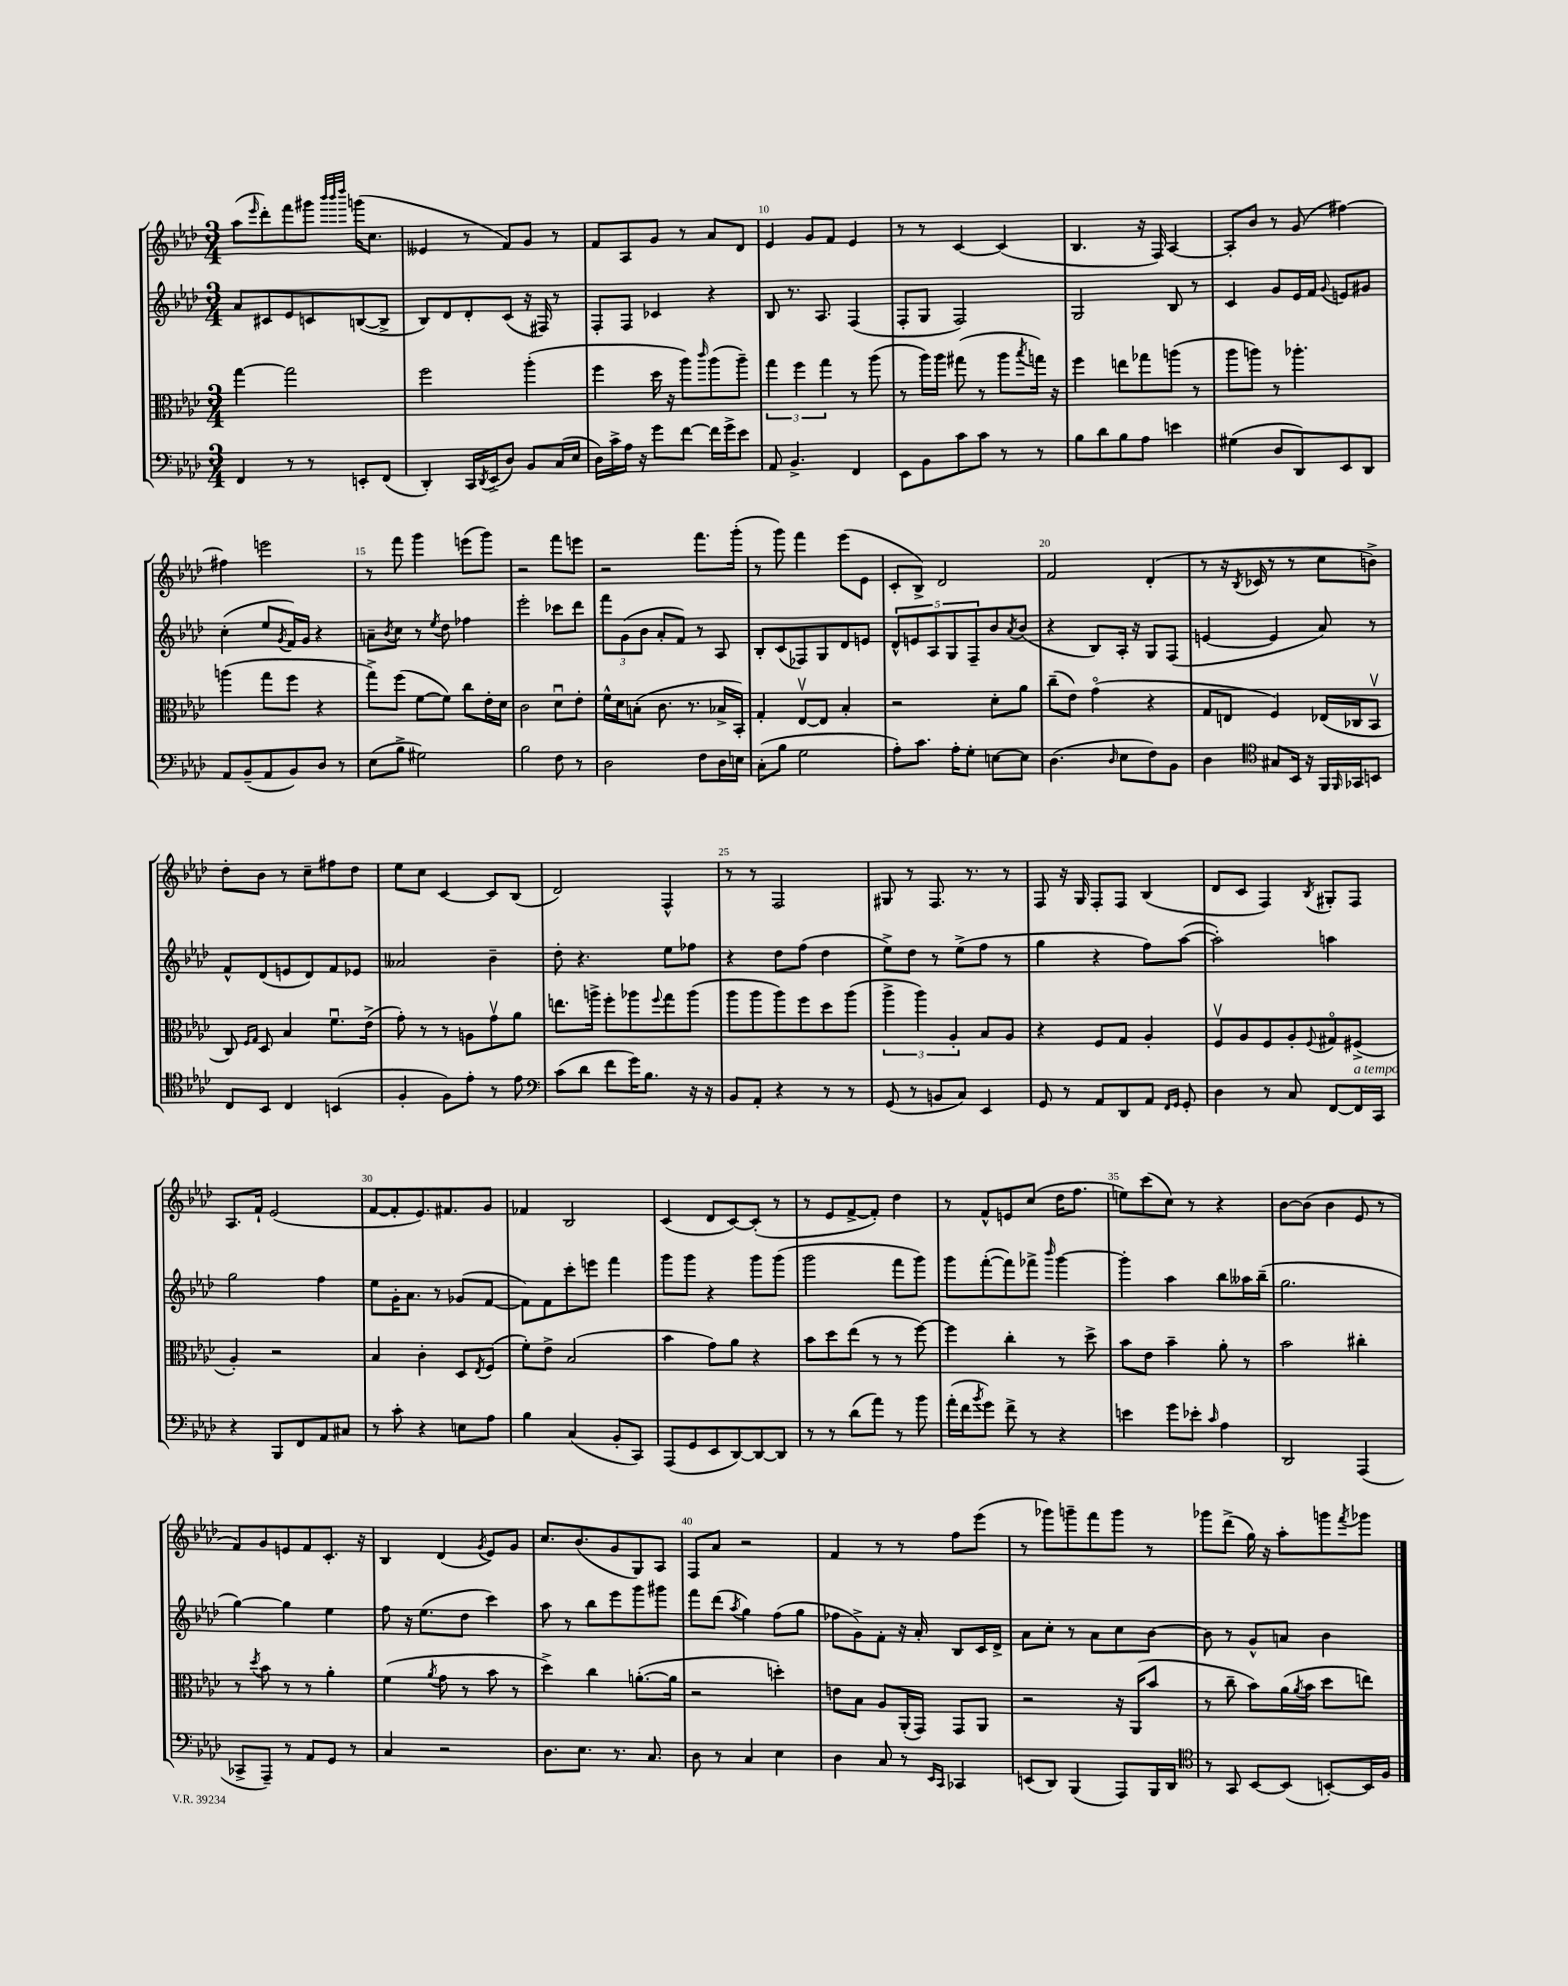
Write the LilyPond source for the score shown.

<<
\new StaffGroup <<
\new Staff = "s0" {
    \clef treble \key aes \major \numericTimeSignature \time 3/4
    aes''8( \grace { ees'''16 } des'''8-.) f'''8 gis'''8 \grace { bes'''32 bes'''32 des''''32 } g'''16( c''8. |
    eeses'4 r8 f'8) g'8 r8 |
    f'8 aes8 g'8 r8 aes'8 des'8 |
    ees'4 g'8 f'8 ees'4 |
    r8 r8 c'4~ c'4( |
    bes4. r16 f16) aes4~ |
    aes8-. bes'8 r8 g'8( fis''4~) |
    fis''4 e'''2 |
    r8 f'''8 g'''4 e'''8( g'''8) |
    r2 f'''8 e'''8 |
    r2 f'''8. g'''16-.( |
    r8 g'''8) f'''4 ees'''8( ees'8 |
    c'8-. bes8->) des'2 |
    f'2 des'4-.( |
    r8 r16 \acciaccatura { bes8 } ces'16 r8 r8 c''8 b'8->) |
    des''8-. bes'8 r8 c''8-- fis''8 des''8 |
    ees''8 c''8 c'4~ c'8 bes8( |
    des'2) f4-^ |
    r8 r8 f2 |
    gis8 r8 f8. r8. r8 |
    f8 r16 g16 f8-. f8 bes4( |
    des'8 c'8 f4) \acciaccatura { bes8 } gis8-. f8 |
    aes8. f'16-! ees'2( |
    f'8~ f'8-. ees'8.) fis'8. g'8 |
    fes'4 bes2 |
    c'4( des'8 c'8~) c'8-.( r8 |
    r8 ees'8 f'8~-> f'8-.) des''4 |
    r8 f'8-^ e'8 c''8( des''16 f''8. |
    e''8) c'''8( c''8) r8 r4 |
    bes'8~ bes'8( bes'4 ees'8 r8 |
    f'8) g'8 e'8 f'8 c'8.-. r16 |
    bes4 des'4( \acciaccatura { g'8 } ees'8) g'8 |
    c''8. bes'8.( g'8 g8) aes8 |
    f8 aes'8 r2 |
    f'4 r8 r8 f''8 ees'''8( |
    r8 ges'''8) g'''8-- f'''8 g'''8 r8 |
    ges'''8 des'''8->( g''16) r16 aes''8-. g'''8 \acciaccatura { f'''8 } ges'''8 \bar "|." |
}
\new Staff = "s1" {
    \clef treble \key aes \major \numericTimeSignature \time 3/4
    aes'8 cis'8 ees'8 c'8 b8~( b8-> |
    bes8) des'8 des'8-. c'8( r16 fis16) r8 |
    f8-. f8 ces'4 r4 |
    bes8 r8. aes8. f4( |
    f8-. g8 f2) |
    g2 bes8 r8 |
    c'4 g'8 ees'16 f'16 \appoggiatura { g'8 } e'8 gis'8 |
    c''4-.( ees''8 \acciaccatura { g'8 } f'16) g'16 r4 |
    a'8-- \acciaccatura { bes'8 } c''8 r8 \acciaccatura { ees''8 } des''8 fes''4 |
    ees'''2-. ces'''8 des'''8 |
    \tuplet 3/2 { f'''8 g'8( bes'8 } aes'8-. f'8) r8 aes8 |
    bes8-. c'8( fes8) g8 des'8 e'8 |
    \tuplet 5/4 { des'8-^ e'8 aes8 g8 f8-- } bes'8 \acciaccatura { aes'8 } bes'8( |
    r4 bes8) aes16-. r16 g8 f8( |
    e'4~ e'4 aes'8) r8 |
    f'8-^ des'8( e'8 des'8) f'8 ees'8 |
    aeses'2 bes'4-- |
    des''8-. r4. ees''8 fes''8 |
    r4 des''8 f''8( des''4 |
    ees''8->) des''8 r8 ees''8->( f''8 r8 |
    g''4 r4 f''8) aes''8~( |
    aes''2-.) a''4 |
    g''2 f''4 |
    ees''8 g'16-. aes'8. r8 ges'8( f'8~ |
    f'8) f'8 c'''8-. e'''8 f'''4 |
    g'''8 g'''8 r4 g'''8 g'''8( |
    g'''2 f'''8 g'''8) |
    g'''8 f'''8~-.( f'''8) fes'''8-> \grace { bes'''16 } g'''4~ |
    g'''4-. aes''4 bes''8 aeses''16 bes''16--( |
    g''2. |
    g''4~) g''4 ees''4 |
    f''8 r16 ees''8.( des''8 c'''4) |
    aes''8 r8 bes''8 ees'''8 g'''8 gis'''8 |
    f'''8 des'''8( \acciaccatura { aes''8 } g''4) f''8( g''8 |
    fes''8 g'8->) f'8-. r16 aes'16-. bes8 c'16 des'16-> |
    aes'8 c''8-. r8 aes'8 c''8 bes'8~ |
    bes'8 r8 g'8-^ a'8 bes'4 \bar "|." |
}
\new Staff = "s2" {
    \clef alto \key aes \major \numericTimeSignature \time 3/4
    g''4~ g''2 |
    f''2 aes''4-.( |
    f''4 des''16 r16 aes''8) \grace { c'''16 } aes''8( aes''8--) |
    \tuplet 3/2 { g''4 f''4 g''4 } r8 aes''8( |
    r8 aes''16) aes''16 gis''8( r8 aes''8 \acciaccatura { bes''8 } g''16) r16 |
    f''4 e''8 ges''8 a''8( r8 |
    aes''8 a''8) r8 aes''4.-. |
    a''4( g''8 f''8 r4 |
    g''8->) f''8( f'8~ f'8) c''8 ees'16-. des'16 |
    c'2 des'8\downbow ees'8-. |
    f'16-^ des'16 b8-.( c'8. r8. bes16-> bes,16-.) |
    g4-. ees8~\upbow ees8 bes4-. |
    r2 des'8-. aes'8 |
    c''8--( ees'8) g'4\flageolet( r4 |
    g8 e8 f4) ees16( ces16 bes,8\upbow |
    c8) \grace { f16 g16 } des8 bes4 f'8.\downbow ees'16->( |
    g'8-.) r8 r8 a8 g'8\upbow aes'8 |
    e''8. a''16-> f''8-. aes''8 \appoggiatura { f''8 } g''8 aes''8( |
    aes''8 aes''8 aes''8) f''8 des''8 aes''8( |
    \tuplet 3/2 { aes''4-> aes''4) aes4-. } bes8 aes8 |
    r4 f8 g8 aes4-. |
    f8\upbow aes8 f8 aes8-. \appoggiatura { f8 } gis8\flageolet fis8->( |
    aes4-.) r2 |
    bes4 c'4-. des8 \acciaccatura { ees8 } f8( |
    f'8-.) ees'8-> bes2( |
    bes'4 g'8) aes'8 r4 |
    bes'8 des''8 ees''8( r8 r8 f''8~) |
    f''4 c''4-. r8 des''8-> |
    bes'8 ees'8 bes'4-- aes'8-. r8 |
    bes'2 cis''4-. |
    r8 \acciaccatura { des''8 } bes'8 r8 r8 aes'4-. |
    f'4( \acciaccatura { aes'8 } g'8 r8 bes'8 r8 |
    des''4->) c''4 a'8.~-.( a'16 |
    r2 d''4-.) |
    e'8 bes8 aes8 aes,16-.( g,16) g,8 aes,8 |
    r2 r16 aes,16( bes'8 |
    r8 c''8-- bes'8) aes'16( \acciaccatura { aes'8 } bes'16 des''8 e''8) \bar "|." |
}
\new Staff = "s3" {
    \clef bass \key aes \major \numericTimeSignature \time 3/4
    f,4 r8 r8 e,8-. f,8( |
    des,4-.) c,16 \acciaccatura { des,8 } ees,16->( des8) bes,8 c16( ees16 |
    des16) c'16-> aes16 r16 g'8 f'8~ f'16 g'16-> ees'8 |
    aes,8 bes,4.-> f,4 |
    ees,8 bes,8 c'8 c'8 r8 r8 |
    bes8 des'8 bes8 aes8 e'4 |
    gis4( des8 des,8) ees,8 des,8 |
    aes,8 bes,8--( aes,8 bes,8) des8 r8 |
    ees8( bes8-> gis2) |
    bes2 f8 r8 |
    des2 f8 des16 e16 |
    c8-.( bes8 g2 |
    aes8-.) c'8. aes16-. g8-. e8~ e8 |
    des4.( \grace { des16 } ees8 f8) bes,8 |
    des4 \clef tenor gis8 bes,16 r16 f,16 \grace { f,16 } ges,16 b,8 |
    c8 bes,8 c4 b,4( |
    f4-. f8) ees'8-. r8 ees'8 |
    \clef bass c'8( des'8 f'8 g'16) bes8. r16 r16 |
    bes,8 aes,8-. r4 r8 r8 |
    g,8( r8 b,8 c8) ees,4 |
    g,8 r8 aes,8 des,8 aes,8 \grace { f,16 g,16 } g,8-. |
    des4 r8 c8 f,8~ f,16^\markup { \italic "a tempo" } c,16 |
    r4 bes,,8 f,8 aes,8 cis8 |
    r8 c'8-. r4 e8 aes8 |
    bes4 c4( bes,8-. c,8) |
    aes,,8( g,8 ees,8 des,8~) des,8~ des,8 |
    r8 r8 des'8( aes'8) r8 bes'8 |
    aes'16-.( f'16 \acciaccatura { bes'8 } g'8) f'8-> r8 r4 |
    e'4 g'8 ees'8-. \grace { c'16 } aes4 |
    des,2 aes,,4( |
    ces,8-> aes,,8--) r8 aes,8 g,8 r8 |
    c4 r2 |
    des8. ees8. r8. c8. |
    des8 r8 c4 ees4 |
    des4 c8 r8 \grace { ees,16 c,16 } ces,4 |
    e,8( des,8) bes,,4( aes,,8) bes,,16 des,16 |
    \clef tenor r8 g,8 bes,8~ bes,8( b,8~-.) b,16 f16 \bar "|." |
}
>>
>>
\layout { \context { \Score currentBarNumber = #7 \override BarNumber.break-visibility = ##(#f #t #t) barNumberVisibility = #(every-nth-bar-number-visible 5) } }
